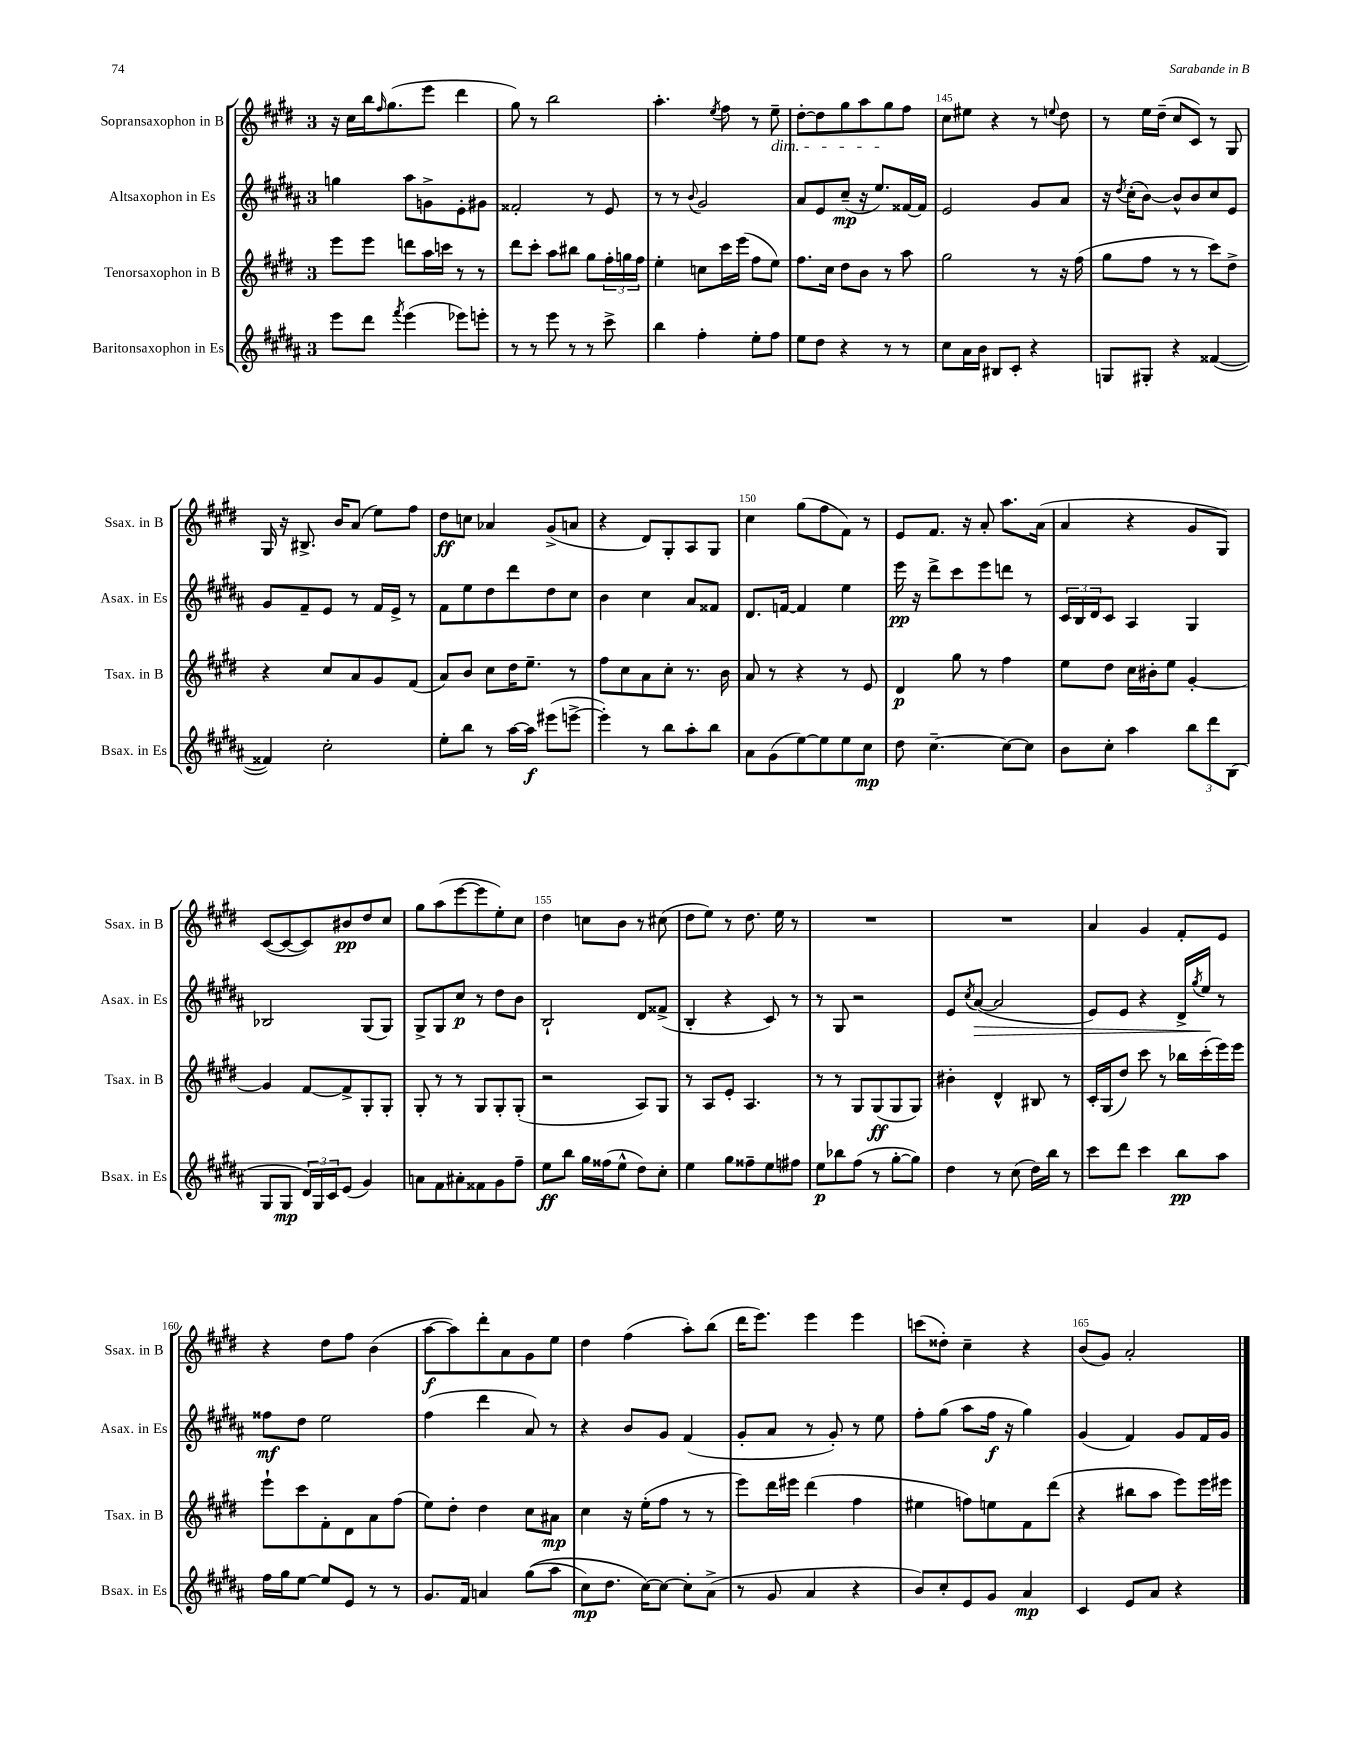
<<
\new StaffGroup <<
\new Staff = "s0" \with { instrumentName = "Sopransaxophon in B" shortInstrumentName = "Ssax. in B" } {
    \clef treble \key e \major \once \override Staff.TimeSignature.style = #'single-digit \time 3/4
    r16 cis''16 b''16 \grace { fis''16 } gis''8.( e'''8 dis'''4 |
    gis''8) r8 b''2 |
    a''4.-. \acciaccatura { e''8 } fis''8 r8 e''8--\dim |
    dis''8~-. dis''8 gis''8 a''8 gis''8\! fis''8 |
    cis''8 eis''8 r4 r8 \appoggiatura { e''8 } dis''8 |
    r8 e''16 dis''16--( cis''8 cis'8) r8 gis8 |
    gis16 r16 bis8.-> b'16 a'8( e''8) fis''8 |
    dis''8\ff c''8 aes'4 gis'8->( a'8 |
    r4 dis'8) gis8-. a8 gis8 |
    cis''4 gis''8( fis''8 fis'8) r8 |
    e'8 fis'8. r16 a'8-. a''8. a'16( |
    a'4 r4 gis'8 gis8) |
    cis'8~( cis'8~ cis'8) bis'8\pp dis''8 cis''8 |
    gis''8 a''8( e'''8~ e'''8 e''8-.) cis''8 |
    dis''4 c''8 b'8 r8 cis''8( |
    dis''8 e''8) r8 dis''8. e''16 r8 |
    R2. |
    R2. |
    a'4 gis'4 fis'8-. e'8 |
    r4 dis''8 fis''8 b'4( |
    a''8~\f a''8) dis'''8-. a'8 gis'8 e''8 |
    dis''4 fis''4( a''8-.) b''8( |
    dis'''16 e'''8.) e'''4 e'''4 |
    c'''8( disis''8-.) cis''4-- r4 |
    b'8( gis'8) a'2-. \bar "|." |
}
\new Staff = "s1" \with { instrumentName = "Altsaxophon in Es" shortInstrumentName = "Asax. in Es" } {
    \clef treble \key b \major \once \override Staff.TimeSignature.style = #'single-digit \time 3/4
    g''4 ais''8 g'8-> e'8-. gis'8 |
    fisis'2-. r8 e'8 |
    r8 r8 \appoggiatura { b'8 } gis'2 |
    ais'8 e'8 cis''8--\mp( r16 e''8.) fisis'16~ fisis'16 |
    e'2 gis'8 ais'8 |
    r16 \acciaccatura { dis''8 } cis''16-.( b'8~) b'8-^ b'8 cis''8 e'8 |
    gis'8 fis'8-- e'8 r8 fis'16 e'16-> r8 |
    fis'8 e''8 dis''8 dis'''8 dis''8 cis''8 |
    b'4 cis''4 ais'8 fisis'8 |
    dis'8. f'16~ f'4 e''4 |
    e'''16\pp r16 dis'''8-> cis'''8 e'''8 d'''8 r8 |
    \tuplet 3/2 { cis'16 b16 dis'16 } cis'8 ais4 gis4 |
    bes2 gis8( gis8) |
    gis8-> gis8 cis''8\p r8 dis''8 b'8 |
    b2-! dis'8 fisis'8->( |
    b4-. r4 cis'8) r8 |
    r8 gis8 r2 |
    e'8 \acciaccatura { cis''8 } ais'8~\>( ais'2 |
    e'8) e'8 r4 dis'16-> \acciaccatura { gis''8 } e''16\! r8 |
    fisis''8\mf dis''8 e''2 |
    fis''4( dis'''4 ais'8) r8 |
    r4 b'8 gis'8 fis'4( |
    gis'8-. ais'8 r8 gis'8-.) r8 e''8 |
    fis''8-. gis''8( ais''8 fis''16\f r16 gis''4) |
    gis'4( fis'4) gis'8 fis'16 gis'16 \bar "|." |
}
\new Staff = "s2" \with { instrumentName = "Tenorsaxophon in B" shortInstrumentName = "Tsax. in B" } {
    \clef treble \key e \major \once \override Staff.TimeSignature.style = #'single-digit \time 3/4
    e'''8 e'''8 d'''8 a''16 c'''16 r8 r8 |
    dis'''8 cis'''8-. a''8 bis''8 gis''8 \tuplet 3/2 { fis''16-. g''16 fis''16 } |
    e''4-. c''8 cis'''16 e'''16( fis''8 e''8) |
    fis''8. cis''16 dis''8 b'8 r8 a''8 |
    gis''2 r8 r16 fis''16( |
    gis''8 fis''8 r8 r8 cis'''8) dis''8-> |
    r4 cis''8 a'8 gis'8 fis'8( |
    a'8) b'8 cis''8 dis''16 e''8.-- r8 |
    fis''8 cis''8 a'8 cis''8-. r8. b'16 |
    a'8 r8 r4 r8 e'8 |
    dis'4\p gis''8 r8 fis''4 |
    e''8 dis''8 cis''16 bis'16-. e''8 gis'4~-. |
    gis'4 fis'8~ fis'8-> gis8-. gis8-. |
    gis8-. r8 r8 gis8 gis8-. gis8-.( |
    r2 a8) gis8 |
    r8 a8 e'8-. a4. |
    r8 r8 gis8 gis8\ff( gis8 gis8) |
    bis'4-. dis'4-^ bis8 r8 |
    cis'16-. gis16( dis''8) cis'''8 r8 bes''16 cis'''16-.( e'''16) e'''16 |
    e'''8-! cis'''8 fis'8-. dis'8 a'8 fis''8( |
    e''8) dis''8-. dis''4 cis''8 ais'8\mp |
    cis''4 r16 e''16-.( fis''8 r8 r8 |
    e'''8) dis'''16 eis'''16 dis'''4( fis''4 |
    eis''4 f''8) e''8 fis'8 dis'''8( |
    r4 bis''8 a''8 e'''8) e'''16 eis'''16 \bar "|." |
}
\new Staff = "s3" \with { instrumentName = "Baritonsaxophon in Es" shortInstrumentName = "Bsax. in Es" } {
    \clef treble \key b \major \once \override Staff.TimeSignature.style = #'single-digit \time 3/4
    e'''8 dis'''8 \acciaccatura { fis'''8 } e'''4( ees'''8) e'''8-. |
    r8 r8 e'''8 r8 r8 cis'''8-> |
    b''4 fis''4-. e''8-. fis''8 |
    e''8 dis''8 r4 r8 r8 |
    cis''8 ais'16 b'16 bis8 cis'8-. r4 |
    g8 gis8-. r4 fisis'4~( |
    fisis'4) cis''2-. |
    e''8-. b''8 r8 ais''16~ ais''16\f eis'''8( e'''8~-> |
    e'''4-.) r8 b''8 ais''8-. b''8 |
    ais'8 gis'8( e''8~) e''8 e''8 cis''8\mp |
    dis''8 cis''4.~-- cis''8~ cis''8 |
    b'8 cis''8-. ais''4 \tuplet 3/2 { b''8 dis'''8 b8( } |
    gis8 gis8\mp \tuplet 3/2 { dis'16) gis16 cis'16 } e'8( gis'4) |
    a'8 fis'8 ais'8-. fisis'8 gis'8 fis''8-- |
    e''8\ff b''8 gis''16 fisis''16( e''8-^ dis''8) cis''8-. |
    e''4 gis''8 fisis''8-- e''8 fis''8 |
    e''8\p bes''8 fis''8( r8 gis''8~-. gis''8) |
    dis''4 r8 cis''8( dis''16) b''16 r8 |
    cis'''8 dis'''8 cis'''4 b''8\pp ais''8 |
    fis''16 gis''16 e''8~ e''8 e'8 r8 r8 |
    gis'8. fis'16 a'4 gis''8(\( ais''8 |
    cis''8\mp) dis''8. cis''16~\) cis''8~ cis''8-. ais'8->( |
    r8 gis'8 ais'4 r4 |
    b'8) cis''8-. e'8 gis'8 ais'4\mp |
    cis'4 e'8 ais'8 r4 \bar "|." |
}
>>
>>
\layout { \context { \Score currentBarNumber = #141 \override BarNumber.break-visibility = ##(#f #t #t) barNumberVisibility = #(every-nth-bar-number-visible 5) } }
